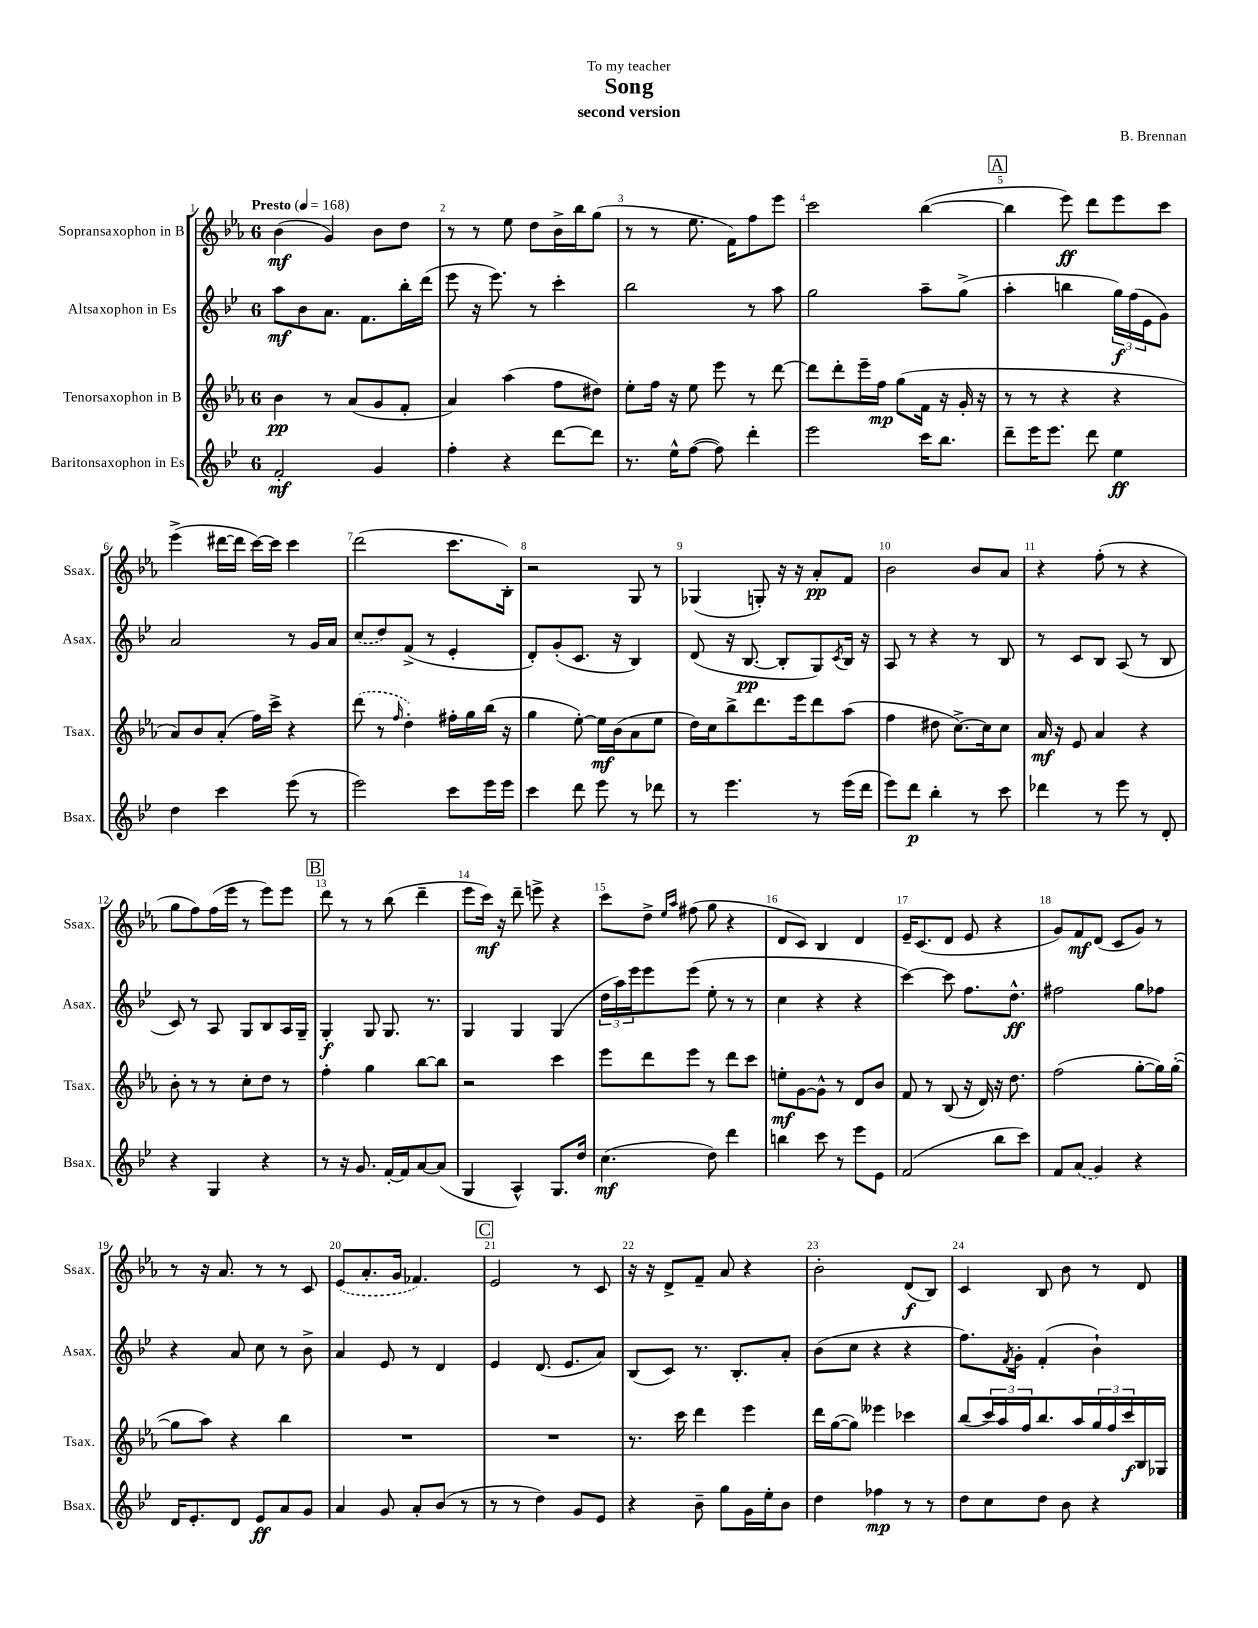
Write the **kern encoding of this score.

**kern	**kern	**kern	**kern
*staff4	*staff3	*staff2	*staff1
*clefG2	*clefG2	*clefG2	*clefG2
*k[b-e-]	*k[b-e-a-]	*k[b-e-]	*k[b-e-a-]
*M6/8	*M6/8	*M6/8	*M6/8
*MM168	*MM168	*MM168	*MM168
2f'	4b-	8aa	(4b-
.	.	8b-	.
.	8r	8.a	4g)
.	(8a-	.	.
.	.	8.f	.
4g	8g	.	8b-
.	8f'	16bb-'	8dd
.	.	(16ddd	.
=	=	=	=
4ff'	4a-)	8eee-	8r
.	.	16r	8r
.	.	8.eee-)	.
4r	(4aa-	.	8ee-
.	.	8r	8dd
[8ddd	8ff	4ccc'	16b-^
.	.	.	16bb-
8ddd]	8dd#)	.	(8gg
=	=	=	=
8.r	8ee-'	2bb-	8r
.	16ff	.	8r
16ee-^^	16r	.	.
([8ff	8ee-	.	8.ee-
8ff])	8eee-	.	.
.	.	.	16f)
4ddd'	8r	8r	8ff
.	[8ddd	8aa	8eee-
=	=	=	=
2eee-	8ddd]	2gg	2ccc
.	8ddd'	.	.
.	16eee-~	.	.
.	16ff	.	.
.	(8gg	.	.
16ccc	16f	8aa~	([4bb-
8.bb-	16r	.	.
.	16g'	(8gg^	.
.	16r	.	.
=	=	=	=
8ddd~	8r	4aa'	4bb-]
16eee-	8r	.	.
8.eee-	.	.	.
.	4r	4bb	8eee-)
8ddd	.	.	8ddd
4ee-	4r	24gg)	8eee-
.	.	(24ff	.
.	.	24e-	.
.	.	8g)	8ccc
=	=	=	=
4dd	8a-)	2a	(4eee-^
.	8b-	.	.
4ccc	(8a-'	.	[16ddd#
.	.	.	16ddd#]
.	16ff)	.	[16ccc)
.	16ccc^	.	16ccc]
(8eee-	4r	8r	4ccc
8r	.	16g	.
.	.	16a	.
=	=	=	=
2eee-)	(8ddd	(8cc	(2ddd
.	8r	8dd)	.
.	16qqff	.	.
.	4dd')	(8f^	.
.	.	8r	.
8ccc	16ff#'	4e-'	8.ccc
.	16gg	.	.
16eee-	(16bb-	.	.
16eee-	16r	.	16B-')
=	=	=	=
4ccc	4gg	8d')	2r
.	.	(8g'	.
8ddd	[8ee-')	8.c	.
8eee-	16ee-]	.	.
.	(16b-	16r	.
8r	8a-	4B-)	8G
8ddd-	8ee-	.	8r
=	=	=	=
8r	16dd)	(8d	(4G-
.	16cc	.	.
4.eee-	8bb-^	16r	.
.	.	[8.B-	.
.	8.ddd	.	8G')
.	.	8B-']	16r
.	16eee-	.	16r
8r	8ddd	8G)	8a-'
.	.	8qc	.
(16eee-	(8aa-	16B-	8f
16ddd	.	16r	.
=	=	=	=
8eee-)	4ff	8A	2b-
8ddd	.	8r	.
4bb-'	8dd#	4r	.
.	[8.cc^)	.	.
8r	.	8r	8b-
.	16cc]	.	.
8ccc	8cc	8B-	8a-
=	=	=	=
4ddd-	16a-	8r	4r
.	16r	.	.
.	8e-	8c	.
8r	4a-	8B-	(8ff'
8eee-	.	(8A	8r
8r	4r	8r	4r
8d'	.	8B-	.
=	=	=	=
4r	8b-'	8c)	8gg
.	8r	8r	8ff)
4G	8r	8A	(16ff
.	.	.	16eee-
.	8cc'	8G	8r
4r	8dd	8B-	8eee-)
.	8r	16A	8eee-
.	.	16G~	.
=	=	=	=
8r	4ff'	4G'	8ddd
16r	.	.	8r
8.g	.	.	.
.	4gg	8G	8r
[16f'	.	8.G	(8bb-
16f]	.	.	.
[8a	[8bb-	.	4ddd~
.	.	8.r	.
(8a]	8bb-]	.	.
=	=	=	=
4G	2r	4G	8eee-
.	.	.	16ccc)
.	.	.	16r
4A^^)	.	4G	8ddd~
.	.	.	8eee^
8.G	4ccc	(4G	4r
16dd	.	.	.
=	=	=	=
(4.cc	8eee-	24dd	8ccc
.	.	24aa)	.
.	.	24eee-	.
.	8ddd	8eee-	8dd^
.	.	.	16qqee-
.	.	.	16qqaa-
.	8eee-	(8eee-	(8ff#
8dd)	8r	8ee-'	8gg
4ddd	8ddd	8r	4r
.	8ccc	8r	.
=	=	=	=
4bb	8ee'	4cc	8d
.	[8g	.	8c)
8ccc	8g^^]	4r	4B-
8r	8r	.	.
8eee-	8d	4r	4d
8e-	8b-	.	.
=	=	=	=
(2f	8f	[4ccc)	16e-~
.	.	.	(8.c
.	8r	.	.
.	(8B-	8ccc]	8d
.	16r	8.ff	8e-
.	16d)	.	.
8bb-	16r	.	4r
.	8.dd	8.dd^^	.
8ccc)	.	.	.
=	=	=	=
8f	(2ff	2ff#	8g)
(8a	.	.	8f
4g)	.	.	(8d
.	.	.	8c
4r	[8gg'	8gg	8g)
.	16gg])	8ff-	8r
.	([16gg'	.	.
=	=	=	=
16d	8gg]	4r	8r
8.e-'	.	.	.
.	8aa-)	.	16r
.	.	.	8.a-
8d	4r	8a	.
8e-	.	8cc	8r
8a	4bb-	8r	8r
8g	.	8b-^	8c
=	=	=	=
4a	2.r	4a	(8e-
.	.	.	8.a-'
8g	.	8e-	.
.	.	.	16g
8a'	.	8r	4.f-)
(8b-	.	4d	.
8r	.	.	.
=	=	=	=
8r	2.r	4e-	2e-
8r	.	.	.
4dd)	.	(8.d	.
.	.	8.e-	.
8g	.	.	8r
8e-	.	8a)	8c
=	=	=	=
4r	8.r	(8B-	16r
.	.	.	16r
.	.	8c)	8d^
.	16ccc	.	.
8b-~	4ddd	8.r	8f~
8gg	.	.	8a-
.	.	8.B-'	.
16g	4eee-	.	4r
16ee-'	.	.	.
8b-	.	8a'	.
=	=	=	=
4dd	16ddd	(8b-	2b-'
.	([16gg	.	.
.	8gg])	8cc	.
4ff-	4eee--	4r	.
8r	4ccc-	4r	(8d
8r	.	.	8B-)
=	=	=	=
8dd	(8bb-	8.ff)	4c
8cc	24ccc)	.	.
.	24aa-	.	.
.	.	8qf	.
.	.	16g'	.
.	24ff	.	.
8dd	8.bb-	(4f'	8B-
8b-	.	.	8b-
.	16aa-	.	.
4r	24gg	4b-`)	8r
.	24ff	.	.
.	24ccc	.	.
.	16B-	.	8d
.	16G-	.	.
==	==	==	==
*-	*-	*-	*-
